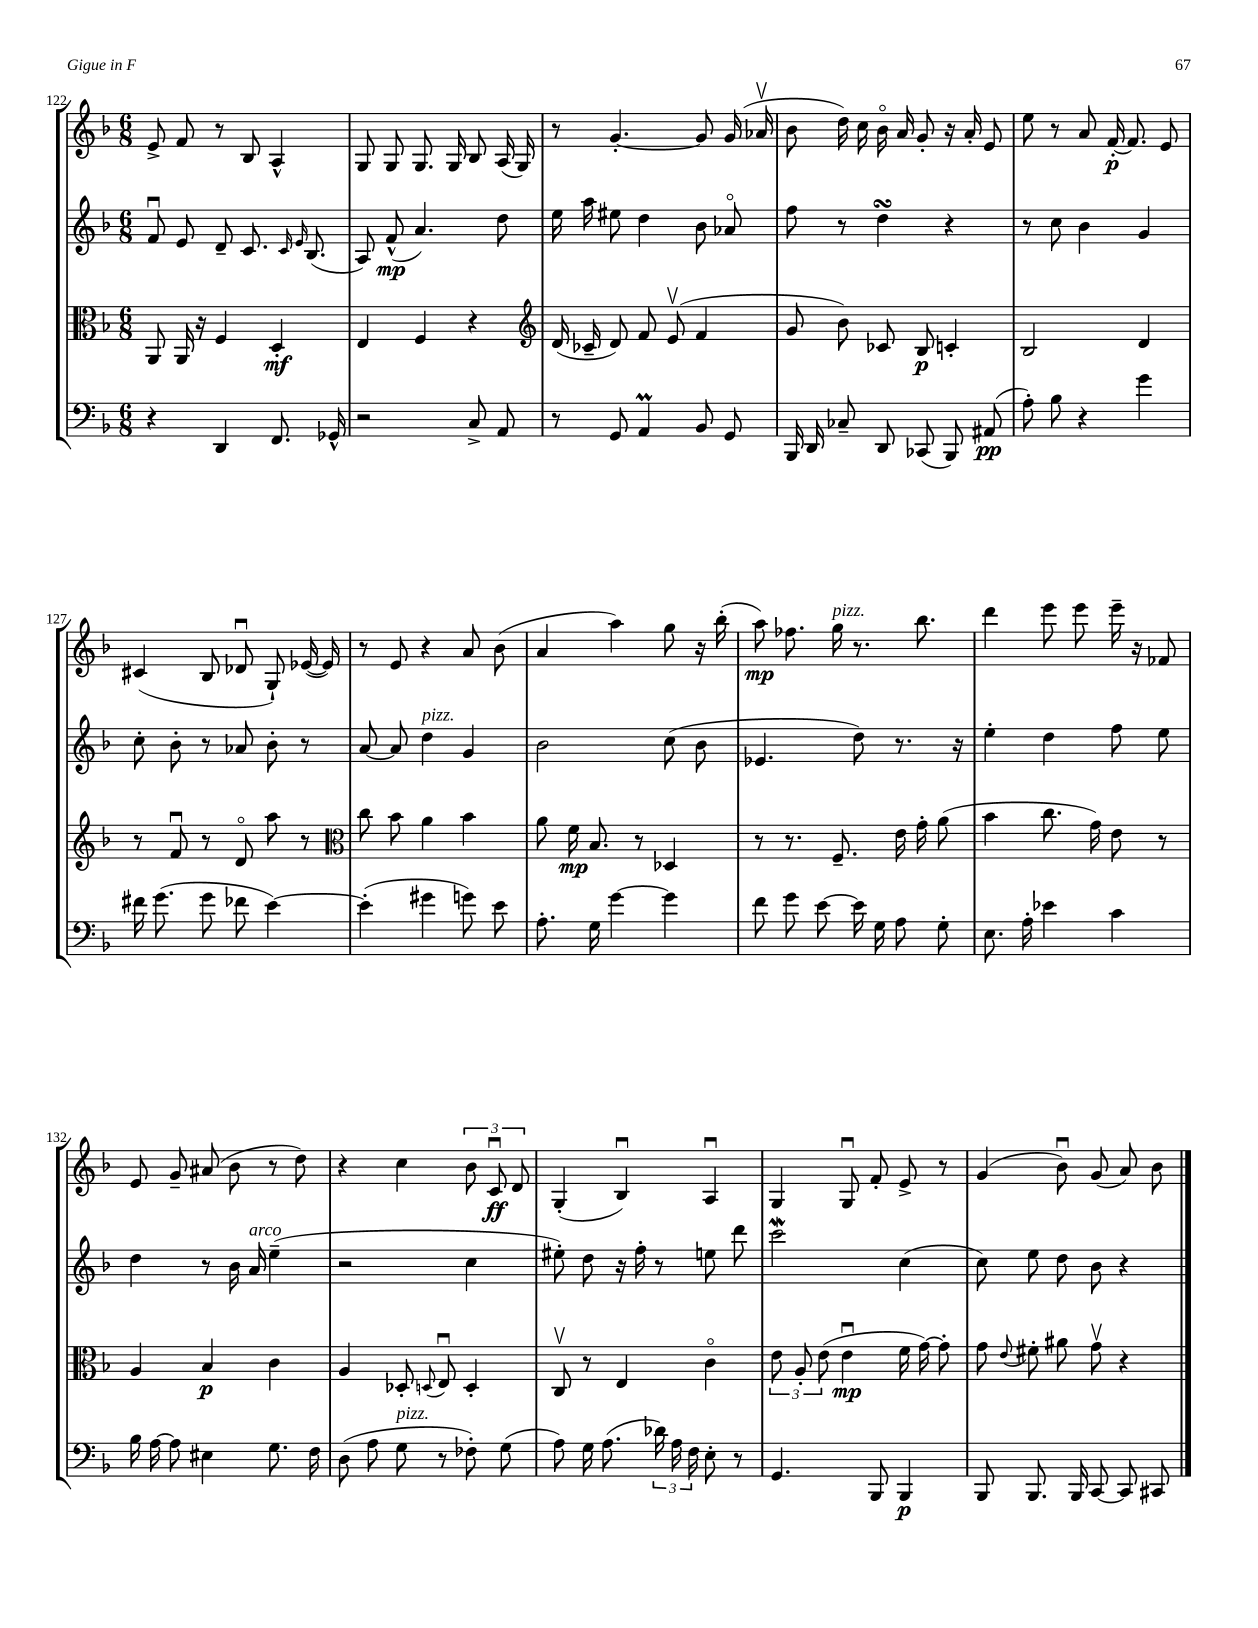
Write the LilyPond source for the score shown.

<<
\new StaffGroup <<
\new Staff = "s0" {
    \clef treble \key f \major \numericTimeSignature \time 6/8
    \autoBeamOff e'8-> f'8 r8 bes8 a4-^ |
    g8 g8 g8. g16 bes8 a16( g16) |
    r8 g'4.~-. g'8 g'16( aes'16\upbow |
    bes'8 d''16) c''16 bes'16\flageolet a'16 g'8-. r16 a'16-. e'8 |
    e''8 r8 a'8 f'16~-.\p f'8. e'8 |
    cis'4( bes8 des'8\downbow g8-!) ees'16~( ees'16) |
    r8 e'8 r4 a'8 bes'8( |
    a'4 a''4) g''8 r16 bes''16-.( |
    a''8\mp) fes''8. g''16^\markup { \italic "pizz." } r8. bes''8. |
    d'''4 e'''8 e'''8 e'''16-- r16 fes'8 |
    e'8 g'8-- ais'8( bes'8 r8 d''8) |
    r4 c''4 \tuplet 3/2 { bes'8 c'8\downbow\ff d'8 } |
    g4-.( bes4\downbow) a4\downbow |
    g4 g8\downbow f'8-. e'8-> r8 |
    g'4( bes'8\downbow) g'8( a'8) bes'8 \bar "|." |
}
\new Staff = "s1" {
    \clef treble \key f \major \numericTimeSignature \time 6/8
    \autoBeamOff f'8\downbow e'8 d'8-- c'8. \grace { c'16 e'16 } bes8.( |
    a8) f'8-^\mp( a'4.) d''8 |
    e''16 a''16 eis''8 d''4 bes'8 aes'8\flageolet |
    f''8 r8 d''4\turn r4 |
    r8 c''8 bes'4 g'4 |
    c''8-. bes'8-. r8 aes'8 bes'8-. r8 |
    a'8~ a'8 d''4^\markup { \italic "pizz." } g'4 |
    bes'2 c''8( bes'8 |
    ees'4. d''8) r8. r16 |
    e''4-. d''4 f''8 e''8 |
    d''4 r8 bes'16 a'16^\markup { \italic "arco" } e''4--( |
    r2 c''4 |
    eis''8-.) d''8 r16 f''16-. r8 e''8 d'''8 |
    c'''2\mordent c''4( |
    c''8) e''8 d''8 bes'8 r4 \bar "|." |
}
\new Staff = "s2" {
    \clef alto \key f \major \numericTimeSignature \time 6/8
    \autoBeamOff a,8 a,16 r16 f4 d4-.\mf |
    e4 f4 r4 |
    \clef treble d'16( ces'16-- d'8) f'8 e'8\upbow( f'4 |
    g'8 bes'8) ces'8 bes8\p c'4-. |
    bes2 d'4 |
    r8 f'8\downbow r8 d'8\flageolet a''8 r8 |
    \clef alto c''8 bes'8 a'4 bes'4 |
    a'8 f'16\mp bes8. r8 des4 |
    r8 r8. f8.-- e'16 g'16-. a'8( |
    bes'4 c''8. g'16) e'8 r8 |
    a4 bes4\p c'4 |
    a4 des8-. \appoggiatura { d8 } e8\downbow d4-. |
    c8\upbow r8 e4 c'4\flageolet |
    \tuplet 3/2 { e'8 a8-. e'8( } e'4\downbow\mp f'16 g'16~) g'8-. |
    g'8 \appoggiatura { e'8 } fis'8-. ais'8 g'8\upbow r4 \bar "|." |
}
\new Staff = "s3" {
    \clef bass \key f \major \numericTimeSignature \time 6/8
    \autoBeamOff r4 d,4 f,8. ges,16-^ |
    r2 c8-> a,8 |
    r8 g,8 a,4\prall bes,8 g,8 |
    bes,,16 d,16 ces8-- d,8 ces,8( bes,,8) ais,8\pp( |
    a8-.) bes8 r4 g'4 |
    fis'16 g'8.( g'8 fes'8 e'4~) |
    e'4-.( gis'4 g'8) e'8 |
    a8.-. g16 g'4~ g'4 |
    f'8 g'8 e'8~ e'16 g16 a8 g8-. |
    e8. a16-. ees'4 c'4 |
    bes16 a16~ a8 eis4 g8. f16 |
    d8( a8 g8^\markup { \italic "pizz." } r8 fes8-.) g8( |
    a8) g16 a8.( \tuplet 3/2 { des'16) a16 f16 } e8-. r8 |
    g,4. bes,,8 bes,,4\p |
    bes,,8 bes,,8. bes,,16 c,8~ c,8 cis,8 \bar "|." |
}
>>
>>
\layout { \context { \Score currentBarNumber = #122 } }
